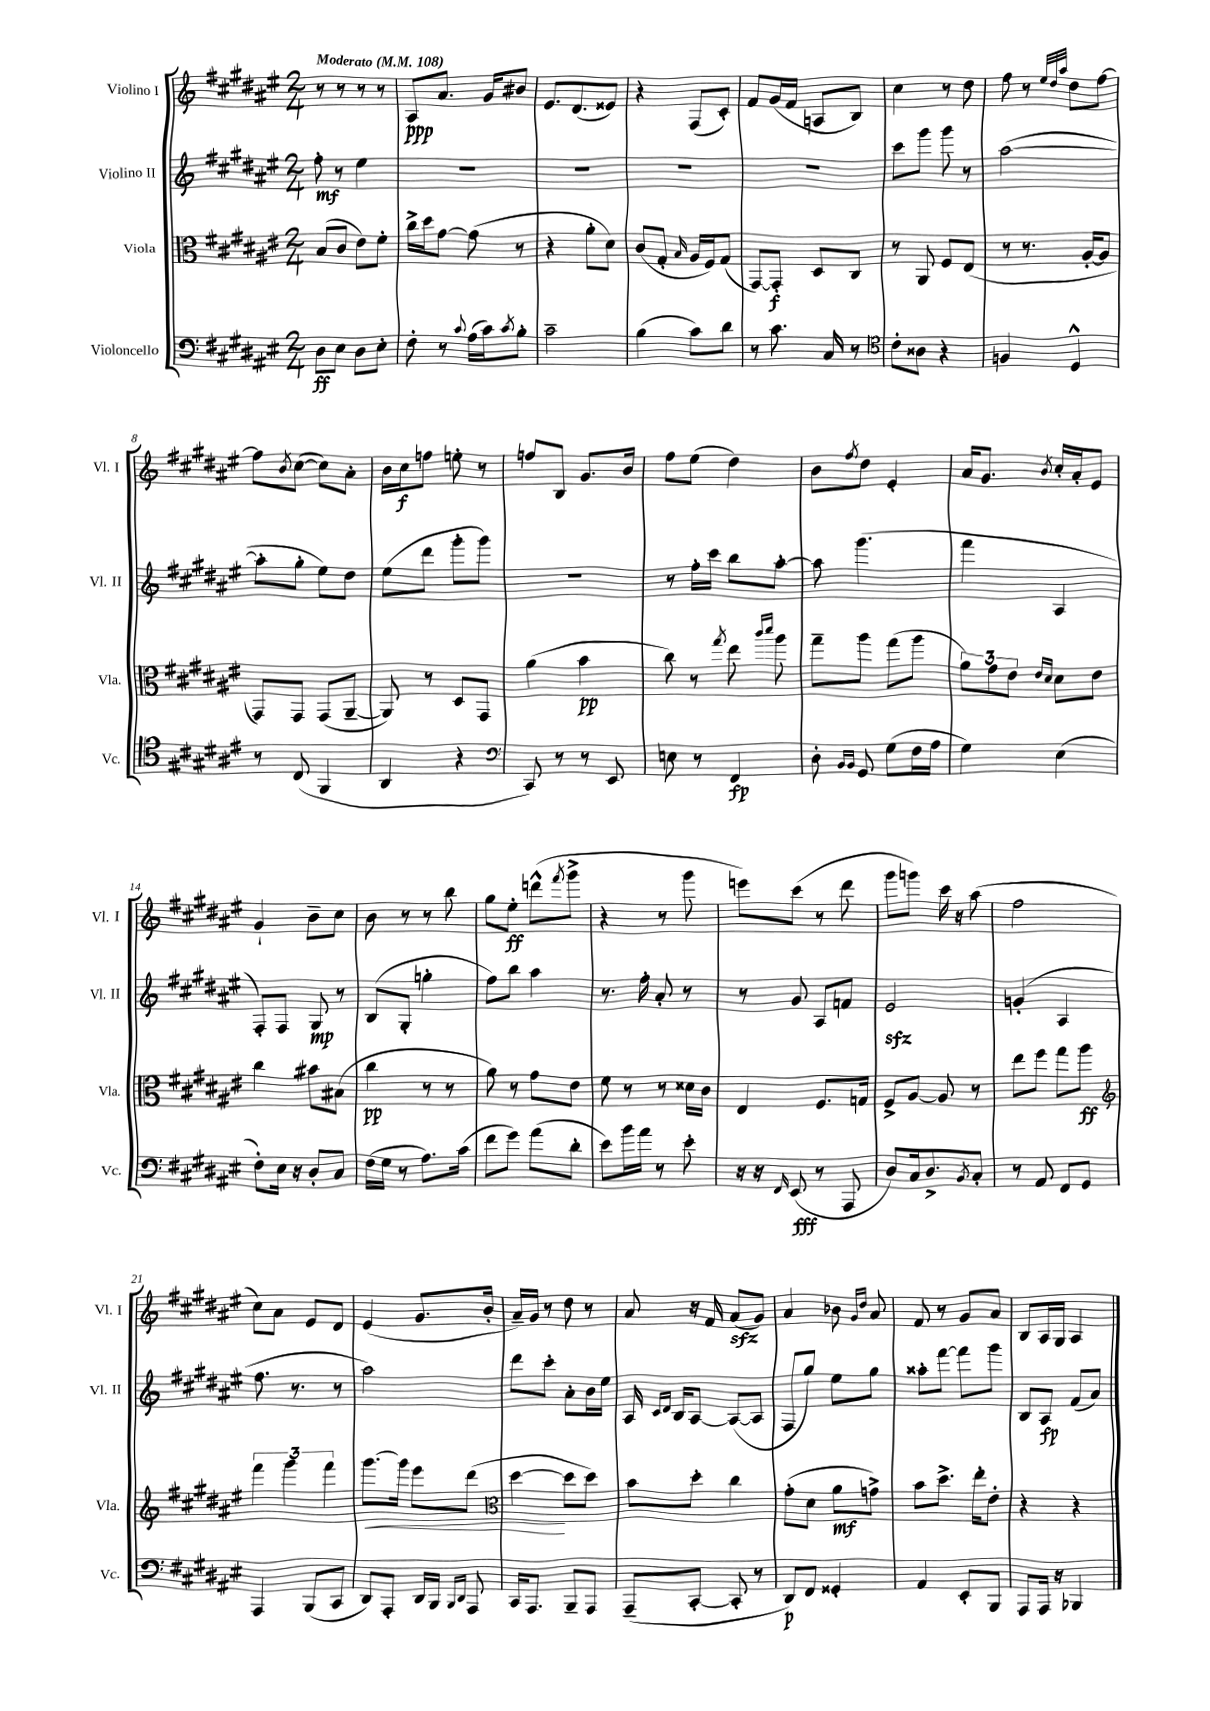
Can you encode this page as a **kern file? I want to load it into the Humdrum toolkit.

**kern	**dynam	**kern	**dynam	**kern	**dynam	**kern	**dynam
*part4	*part4	*part3	*part3	*part2	*part2	*part1	*part1
*staff4	*staff4	*staff3	*staff3	*staff2	*staff2	*staff1	*staff1
*I"Violoncello	*	*I"Viola	*	*I"Violino II	*	*I"Violino I	*
*I'Vc.	*	*I'Vla.	*	*I'Vl. II	*	*I'Vl. I	*
*clefF4	*	*clefC3	*	*clefG2	*	*clefG2	*
*k[f#c#g#d#a#e#]	*	*k[f#c#g#d#a#e#]	*	*k[f#c#g#d#a#e#]	*	*k[f#c#g#d#a#e#]	*
*M2/4	*	*M2/4	*	*M2/4	*	*M2/4	*
*MM108	*	*MM108	*	*MM108	*	*MM108	*
=1	=1	=1	=1	=1	=1	=1	=1
!	!	!	!	!	!	!LO:TX:a:B:t=Moderato	!
8D#\L	ff	(8B/L	.	8ff#'\	mf	8r	.
8E#\J	.	8c#/J	.	8r	.	8r	.
8D#\L	.	8e#\L)	.	4ee#\	.	8r	.
8E#'\J	.	8f#'\J	.	.	.	8r	.
=2	=2	=2	=2	=2	=2	=2	=2
8F#'\	.	16cc#^\LL	.	2r	.	8A#/L	ppp
.	.	16dd#\J	.	.	.	.	.
8r	.	[8g#\J	.	.	.	8.a#/J	.
8qqc#/	.	.	.	.	.	.	.
(16A#\LL	.	(8g#\]	.	.	.	.	.
16c#\J)	.	.	.	.	.	16g#/KL	.
8qc#/	.	.	.	.	.	.	.
8B'\J	.	8r	.	.	.	8b#X/J	.
=3	=3	=3	=3	=3	=3	=3	=3
2c#~\	.	4r	.	2r	.	8.e#/L	.
.	.	.	.	.	.	(8.d#/	.
.	.	8a#'\L	.	.	.	.	.
.	.	8d#\J)	.	.	.	8e##X/J)	.
=4	=4	=4	=4	=4	=4	=4	=4
(4B\	.	(8c#/L	.	2r	.	4r	.
.	.	8G#'/J	.	.	.	.	.
.	.	16qqB/	.	.	.	.	.
8c#\L)	.	16A#/LL	.	.	.	(8F#/L	.
.	.	16F#/J)	.	.	.	.	.
8d#\J	.	(8G#/J	.	.	.	8c#'/J)	.
=5	=5	=5	=5	=5	=5	=5	=5
8r	.	[8GG#/L)	.	2r	.	8f#/L	.
8.c#\	.	8GG#'/J]	f	.	.	(16g#/L	.
.	.	.	.	.	.	16f#/JJ	.
.	.	8D#/L	.	.	.	8An/L	.
16C#/	.	.	.	.	.	.	.
8r	.	8C#/J	.	.	.	8B/J)	.
=6	=6	=6	=6	=6	=6	=6	=6
*clefC4	*	*	*	*	*	*	*
8c#'\L	.	8r	.	8ccc#\L	.	4cc#\	.
8A##X\J	.	8AA#/	.	8ggg#\J	.	.	.
4r	.	8F#/L	.	8ggg#\	.	8r	.
.	.	(8E#/J	.	8r	.	8dd#\	.
=7	=7	=7	=7	=7	=7	=7	=7
4Fn/	.	8r	.	([2aa#\	.	8ff#\	.
.	.	8.r	.	.	.	8r	.
.	.	.	.	.	.	32qqee#/LLL	.
.	.	.	.	.	.	32qqdd#/	.
.	.	.	.	.	.	32qqaa#/JJJ	.
4D#^^/	.	.	.	.	.	8dd#\L	.
.	.	[16A#'/KL	.	.	.	.	.
.	.	8A#/J]	.	.	.	[8ff#\J	.
!!LO:LB:g=z
=8	=8	=8	=8	=8	=8	=8	=8
8r	.	8GG#/L)	.	8aa#'\L]	.	8ff#\L]	.
.	.	.	.	.	.	8qb/	.
(8C#/	.	8GG#/J	.	8gg#'\J	.	([8cc#\J	.
4FF#/	.	(8GG#/L	.	8ee#\L)	.	8cc#\L])	.
.	.	[8AA#~/J	.	8dd#\J	.	8a#'\J	.
=9	=9	=9	=9	=9	=9	=9	=9
4AA#/	.	8AA#/])	.	(8ee#\L	.	16b\LL	.
.	.	.	.	.	.	16cc#\J	f
.	.	8r	.	8ddd#\J	.	8ffn\J	.
4r	.	8D#/L	.	8ggg#'\L	.	8een'\	.
.	.	8GG#/J	.	8ggg#\J)	.	8r	.
=10	=10	=10	=10	=10	=10	=10	=10
*clefF4	*	*	*	*	*	*	*
8CC#/)	.	(4a#\	.	2r	.	8ffn/L	.
8r	.	.	.	.	.	8B/J	.
8r	.	4b\	pp	.	.	8.g#/L	.
8EE#/	.	.	.	.	.	.	.
.	.	.	.	.	.	16b/Jk	.
=11	=11	=11	=11	=11	=11	=11	=11
8En\	.	8cc#\)	.	8r	.	8ff#\L	.
8r	.	8r	.	16ff#'\LL	.	(8ee#\J	.
.	.	.	.	16ccc#\JJ	.	.	.
.	.	8qgg#/	.	.	.	.	.
4FF#/	fp	8ee#\	.	8bb\L	.	4dd#\)	.
.	.	16qqccc#/LL	.	.	.	.	.
.	.	16qqddd#/JJ	.	.	.	.	.
.	.	8aa#\	.	[8aa#'\J	.	.	.
=12	=12	=12	=12	=12	=12	=12	=12
8D#'\	.	8gg#~\L	.	8aa#\]	.	8b\L	.
16qqBB/LL	.	.	.	.	.	.	.
16qqBB/JJ	.	.	.	.	.	8qff#/	.
8GG#/	.	8aa#\J	.	(4.ggg#\	.	8dd#\J	.
(8G#\L	.	(8gg#\L	.	.	.	4e#'/	.
16F#\L	.	8aa#\J	.	.	.	.	.
16A#\JJ	.	.	.	.	.	.	.
=13	=13	=13	=13	=13	=13	=13	=13
4G#\)	.	12a#\L)	.	4fff#\	.	16a#/KL	.
.	.	.	.	.	.	8.g#/J	.
.	.	12g#\	.	.	.	.	.
.	.	12e#\J	.	.	.	.	.
.	.	16qqe#/LL	.	.	.	.	.
.	.	16qqd#/JJ	.	.	.	8qb/	.
(4E#\	.	8d#\L	.	4A#/	.	16cc#'/LL	.
.	.	.	.	.	.	16a#'/J	.
.	.	8e#\J	.	.	.	8e#/J	.
!!LO:LB:g=z
=14	=14	=14	=14	=14	=14	=14	=14
8F#'\L)	.	4cc#\	.	8F#'/L)	.	4g#`/	.
16E#\Jk	.	.	.	8F#/J	.	.	.
16r	.	.	.	.	.	.	.
8D#'/L	.	8b#X\L	.	8G#/	mp	8b~\L	.
8C#/J	.	(8B#X\J	.	8r	.	8cc#\J	.
=15	=15	=15	=15	=15	=15	=15	=15
(16F#\LL	.	4cc#\	pp	(8B/L	.	8b\	.
16G#\JJ	.	.	.	.	.	.	.
8r	.	.	.	8G#'/J	.	8r	.
8.A#\L)	.	8r	.	4ggn'\	.	8r	.
.	.	8r	.	.	.	8bb\	.
(16c#\Jk	.	.	.	.	.	.	.
=16	=16	=16	=16	=16	=16	=16	=16
8f#\L	.	8a#\)	.	8ff#\L)	.	8gg#\L	.
8g#\J)	.	8r	.	8bb\J	.	8ee#'\J	ff
(8a#\L	.	8g#\L	.	4aa#\	.	(8dddn^^\L	.
.	.	.	.	.	.	8qfff#/	.
8d#'\J	.	8e#\J	.	.	.	8ggg#^\J	.
=17	=17	=17	=17	=17	=17	=17	=17
8e#\L)	.	8f#\	.	8.r	.	4r	.
16b\L	.	8r	.	.	.	.	.
16a#\JJ	.	.	.	16ff#'\	.	.	.
8r	.	8r	.	8a#'/	.	8r	.
8e#'\	.	16d##X\LL	.	8r	.	8ggg#\	.
.	.	16c#\JJ	.	.	.	.	.
=18	=18	=18	=18	=18	=18	=18	=18
16r	.	4E#/	.	8r	.	8eeen\L)	.
16r	.	.	.	.	.	.	.
16qqFF#/	.	.	.	.	.	.	.
(8EE#/	fff	.	.	8g#/	.	(8ccc#\J	.
8r	.	8.F#/L	.	8A#/L	.	8r	.
8AAA#/	.	.	.	8fn/J	.	8ddd#\	.
.	.	16Gn/Jk	.	.	.	.	.
=19	=19	=19	=19	=19	=19	=19	=19
8D#/L)	.	8F#^/L	.	2e#zz/	.	8ggg#\L	.
16C#/k	.	[8A#/J	.	.	.	8gggn\J)	.
8.D#^/	.	.	.	.	.	.	.
.	.	8A#/]	.	.	.	16ccc#\	.
.	.	.	.	.	.	16r	.
8qBB/	.	.	.	.	.	.	.
8C#'/J	.	8r	.	.	.	(8aa#\	.
=20	=20	=20	=20	=20	=20	=20	=20
8r	.	8ee#\L	.	(4gn'/	.	2ff#\	.
8AA#/	.	8ff#\J	.	.	.	.	.
8FF#/L	.	8gg#\L	.	4A#/	.	.	.
8GG#/J	.	8aa#\J	ff	.	.	.	.
!!LO:LB:g=z
=21	=21	=21	=21	=21	=21	=21	=21
*	*	*clefG2	*	*	*	*	*
4AAA#/	.	6fff#\	.	8.ff#\	.	8cc#\L)	.
.	.	.	.	.	.	8a#\J	.
.	.	6ggg#\	.	.	.	.	.
.	.	.	.	8.r	.	.	.
(8BBB/L	.	.	.	.	.	8e#/L	.
.	.	6fff#\	.	.	.	.	.
8CC#/J	.	.	.	8r	.	8d#/J	.
=22	=22	=22	=22	=22	=22	=22	=22
!	!	!	!LO:HP:b	!	!	!	!
8DD#/L)	.	[8.ggg#\L	<	2aa#\)	.	(4e#/	.
8AAA#'/J	.	.	.	.	.	.	.
.	.	16ggg#\Jk]	.	.	.	.	.
16DD#/LL	.	8eee#\L	.	.	.	8.g#/L	.
16BBB/JJ	.	.	.	.	.	.	.
16qqBBB/LL	.	.	.	.	.	.	.
16qqDD#/JJ	.	.	.	.	.	.	.
8AAA#/	.	(8ddd#\J	.	.	.	.	.
.	.	.	.	.	.	16b'/Jk	.
=23	=23	=23	=23	=23	=23	=23	=23
*	*	*clefC3	*	*	*	*	*
16CC#/KL	.	[4dd#\	.	8ddd#\L	.	16a#~/LL)	.
8.AAA#/J	.	.	.	.	.	16g#/JJ	.
.	.	.	.	8ccc#'\J	.	8r	.
8BBB~/L	.	8dd#\L]	[	8a#'\L	.	8dd#\	.
8AAA#/J	.	8dd#\J)	.	16b\L	.	8r	.
.	.	.	.	16ee#\JJ	.	.	.
=24	=24	=24	=24	=24	=24	=24	=24
(8AAA#~/L	.	8b\L	.	16A#/	.	8a#/	.
.	.	.	.	16qqc#/LL	.	.	.
.	.	.	.	16qqd#/JJ	.	.	.
.	.	.	.	16B/KL	.	.	.
[8CC#'/J	.	8dd#'\J	.	[8A#/J	.	16r	.
.	.	.	.	.	.	16f#/	.
8CC#'/]	.	4cc#\	.	(8A#/L_	.	(8a#zz/L	.
8r	.	.	.	8A#/J]	.	8g#/J)	.
=25	=25	=25	=25	=25	=25	=25	=25
8DD#/L)	p	(8g#'\L	.	8F#/L	.	4a#/	.
8FF#/J	.	8d#\J	.	8gg#/J)	.	.	.
4GG##X'/	.	8a#\L	mf	8ee#\L	.	8b-X\	.
.	.	.	.	.	.	16qqg#/LL	.
.	.	.	.	.	.	16qqdd#/JJ	.
.	.	8gn^\J)	.	8gg#\J	.	8a#/	.
=26	=26	=26	=26	=26	=26	=26	=26
4AA#/	.	8b\L	.	8aa##X'\L	.	8f#/	.
.	.	8.dd#^\J	.	[8fff#\J	.	8r	.
8EE#'/L	.	.	.	8fff#\L]	.	8g#/L	.
.	.	16ee#'\KL	.	.	.	.	.
8BBB/J	.	8e#'\J	.	8ggg#\J	.	8a#/J	.
=27	=27	=27	=27	=27	=27	=27	=27
8AAA#/L	.	4r	.	8B/L	.	8B/L	.
16AAA#/Jk	.	.	.	8A#/J	fp	16A#/L	.
16r	.	.	.	.	.	16G#/JJ	.
4BBB-X/	.	4r	.	(8f#/L	.	4A#/	.
.	.	.	.	8a#/J)	.	.	.
==	==	==	==	==	==	==	==
*-	*-	*-	*-	*-	*-	*-	*-
